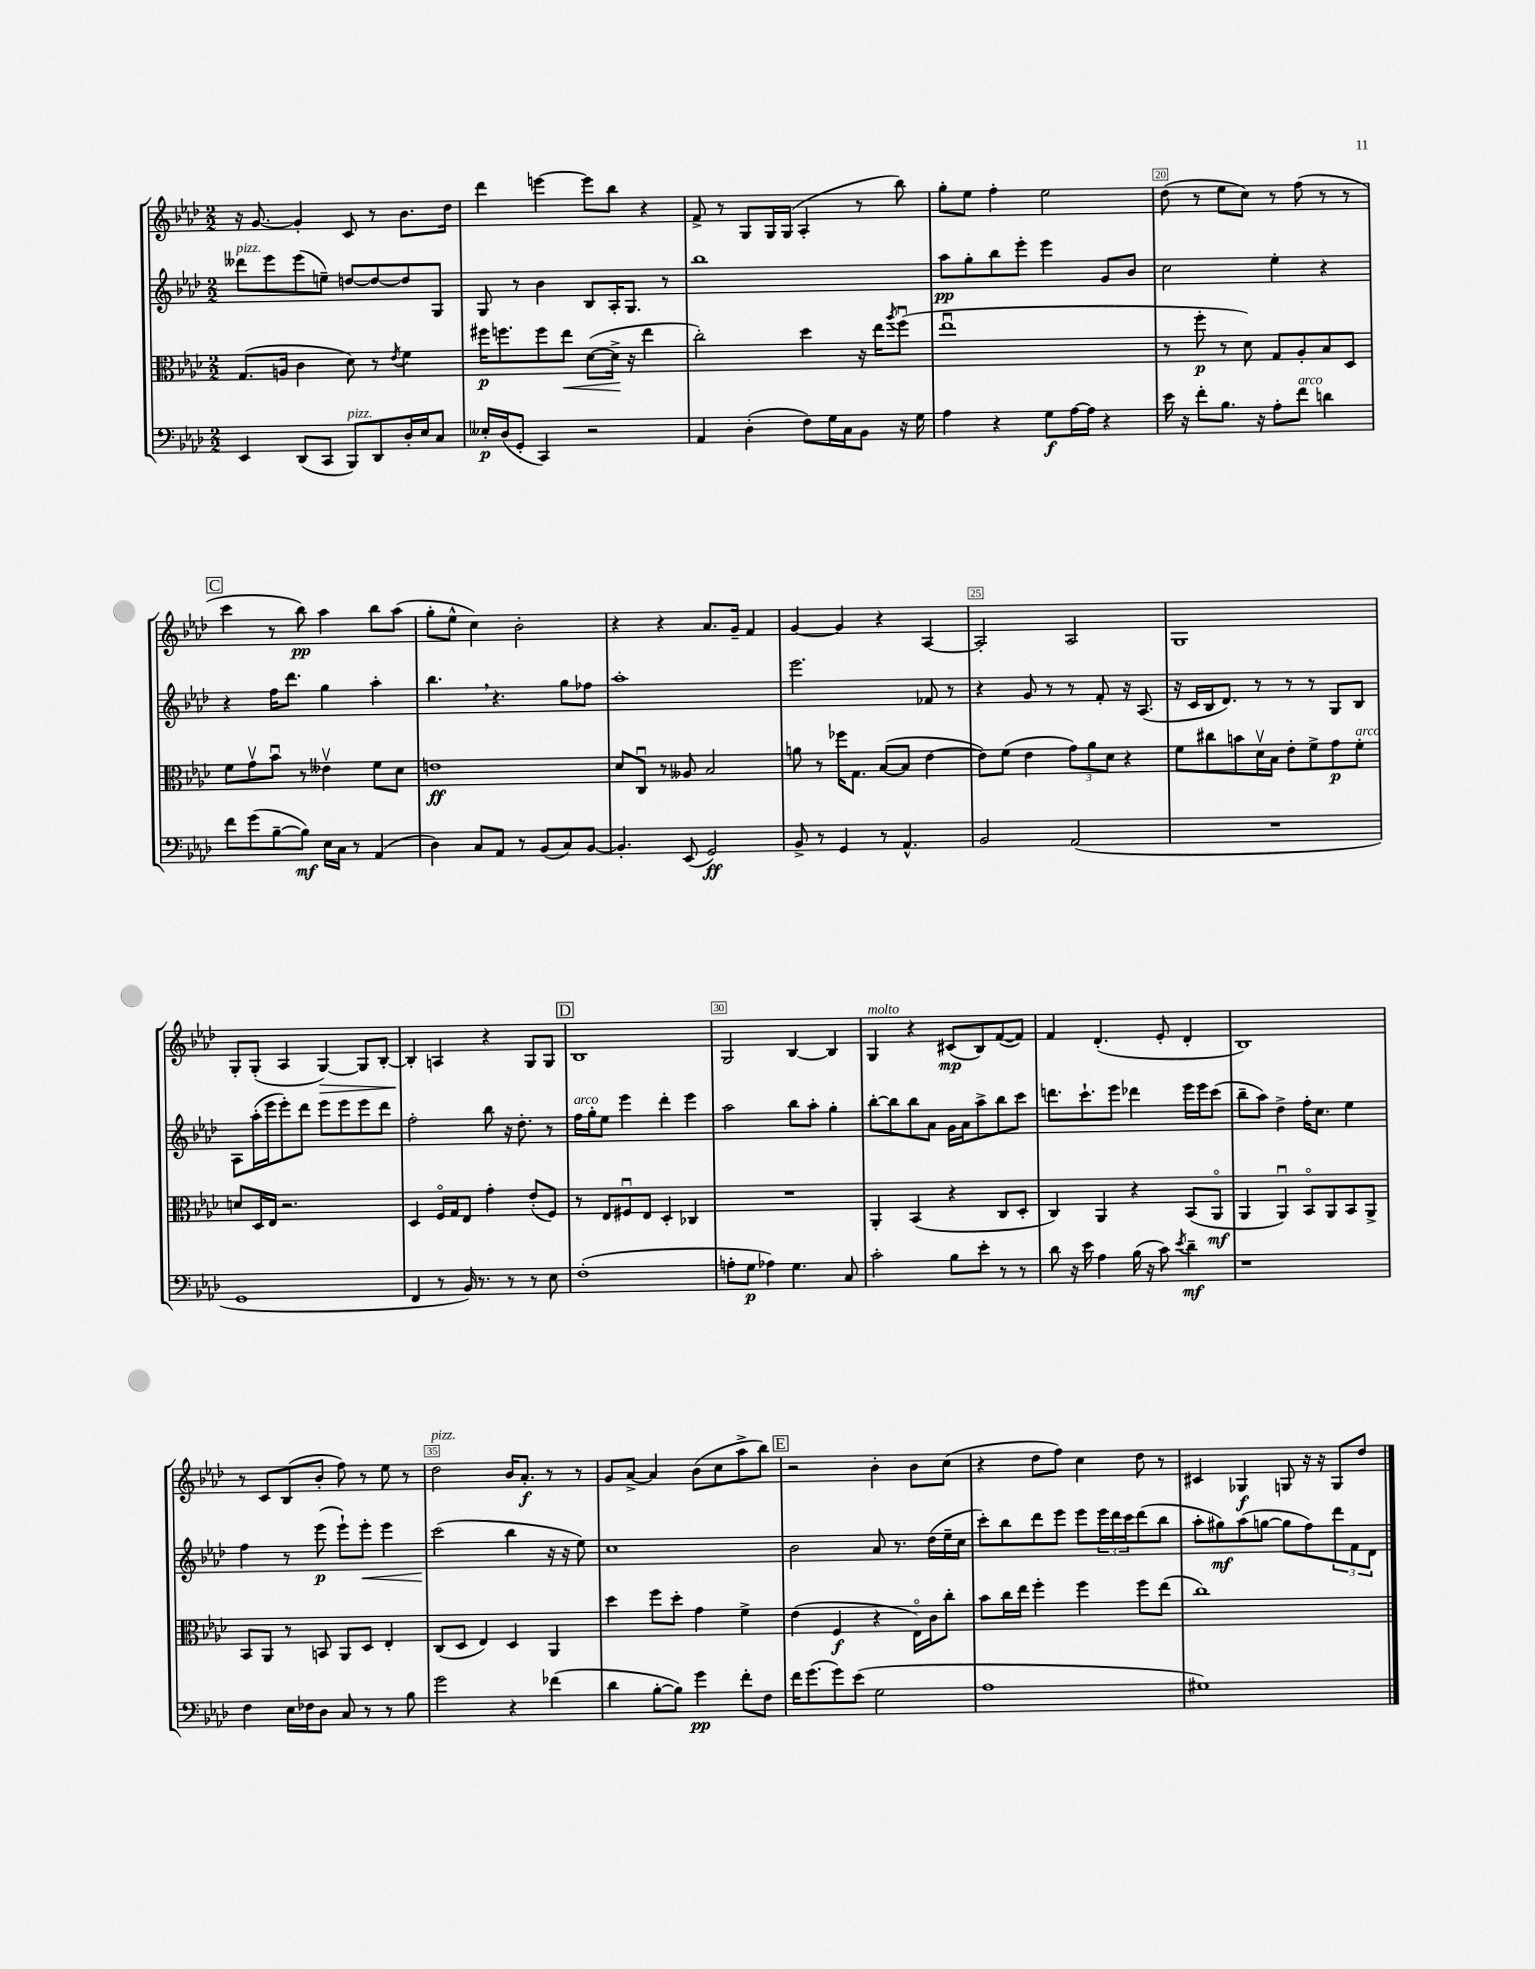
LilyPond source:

<<
\new StaffGroup <<
\new Staff = "s0" {
    \clef treble \key aes \major \numericTimeSignature \time 2/2
    r16 g'8.~ g'4-. c'8 r8 bes'8. des''16 |
    des'''4 e'''4~ e'''8 bes''8 r4 |
    f'8-> r8 g8 g16 g16( aes4-. r8 bes''8) |
    g''8-. ees''8 f''4-. ees''2 |
    des''8( r8 ees''8 c''8) r8 f''8( r8 r8 |
    \mark \markup { \box "C" } c'''4 r8 bes''8\pp) aes''4 bes''8 aes''8( |
    g''8-. ees''8-^ c''4) bes'2-. |
    r4 r4 aes'8. g'16-- f'4 |
    g'4~ g'4 r4 aes4~ |
    aes2-. aes2 |
    g1 |
    g8-. g8-.( aes4 g4~\>) g8 bes8~-. |
    bes4-.\! a4 r4 g8 g8 |
    \mark \markup { \box "D" } bes1 |
    g2 bes4~ bes4 |
    g4^\markup { \italic "molto" } r4 cis'8\mp( bes8) f'8~( f'8) |
    f'4 des'4.-.( ees'8-. des'4-. |
    bes1) |
    r8 c'8 bes8( bes'8-. f''8) r8 ees''8 r8 |
    des''2^\markup { \italic "pizz." } bes'16 aes'8.-.\f r8 r8 |
    g'8 aes'8~-> aes'4 bes'8( c''8 aes''8-> bes''8) |
    \mark \markup { \box "E" } r2 bes'4-. bes'8 c''8( |
    r4 des''8 f''8) c''4 des''8 r8 |
    cis'4 ges4\f g8 r16 r16 g8 des''8 \bar "|." |
}
\new Staff = "s1" {
    \clef treble \key aes \major \numericTimeSignature \time 2/2
    deses'''8^\markup { \italic "pizz." } ees'''8 ees'''8( e''8--) d''8~ d''8~ d''8 g8 |
    g8 r8 bes'4 bes8 aes16-. g8. r8 |
    bes''1 |
    aes''8\pp g''8-. bes''8 ees'''8-. ees'''4 g'8 bes'8 |
    c''2 ees''4-. r4 |
    \mark \markup { \box "C" } r4 f''16 des'''8. g''4 aes''4-. |
    bes''4. \breathe r4. g''8 fes''8 |
    aes''1-. |
    ees'''2. fes'8 r8 |
    r4 g'8 r8 r8 f'8-. r16 aes8.( |
    r16 c'16 bes16 des'8.) r8 r8 r8 g8 bes8 |
    aes8 aes''16-.( ees'''16 ees'''8-.) des'''8 ees'''8 ees'''8 ees'''8 des'''8 |
    f''2-. bes''8 r16 des''8.-. r8 |
    \mark \markup { \box "D" } f''16^\markup { \italic "arco" } g''16-. ees''8 ees'''4 des'''4-. ees'''4 |
    aes''2 bes''8 aes''8-. g''4-. |
    bes''8~-. bes''8 bes''8 aes'8 g'16 aes'16 aes''8-> bes''8 c'''8 |
    d'''8. c'''8.-! ees'''8 des'''4 ees'''16 ees'''16 c'''8( |
    bes''8-- aes''8) des''4-> f''16-. c''8. ees''4 |
    f''4 r8 ees'''8\p( ees'''8-!) ees'''8-.\< ees'''4 |
    c'''2\!( bes''4 r16 r16 ees''8) |
    c''1 |
    \mark \markup { \box "E" } bes'2 aes'8 r8. des''16( ees''16-- c''16 |
    c'''8-.) bes''8 des'''8 ees'''8 ees'''8 \tuplet 3/2 { ees'''16 des'''16 c'''16 } des'''8( bes''8 |
    aes''8-. gis''8\mf) aes''8( g''8~ g''8 f''8) \tuplet 3/2 { des'''8 f'8 des'8 } \bar "|." |
}
\new Staff = "s2" {
    \clef alto \key aes \major \numericTimeSignature \time 2/2
    g8.( a16 c'4 des'8) r8 \acciaccatura { ees'8 } f'4 |
    fis''16\p f''8. f''8 ees''8\< des'8~( des'16->\! r16 ees''4 |
    c''2-.) des''4 r16 ees''16 \acciaccatura { aes''8 } f''8\downbow( |
    ees''1\downbow |
    r8 f''8-.\p r8 des'8) g8 aes8-. bes8 des8 |
    \mark \markup { \box "C" } f'8 g'8\upbow bes'8\downbow r8 eeses'4\upbow f'8 des'8 |
    e'1\ff |
    des'8 c8\downbow r8 aeses8 bes2 |
    a'8 r8 fes''16 g8. bes8~( bes8 ees'4~ |
    ees'8) f'8( ees'4 \tuplet 3/2 { g'8) aes'8 des'8 } r4 |
    f'8 cis''8 b'8 des'16\upbow bes16 ees'8-. f'8-> g'8\p f'8-.^\markup { \italic "arco" } |
    d'8 des16 ees16 r2. |
    des4 f16\flageolet g16 ees8 g'4-. ees'8-.( f8) |
    \mark \markup { \box "D" } r8 ees8 fis8\downbow ees8 des4-. ces4 |
    R1 |
    aes,4-. bes,4( r4 c8 des8-. |
    c4) aes,4 r4 bes,8( aes,8\flageolet\mf |
    aes,4 aes,4\downbow) bes,8\flageolet aes,8 bes,8 aes,8-> |
    bes,8 aes,8 r8 b,8 aes,8 des8 ees4-. |
    c8( des8 ees4) des4 aes,4 |
    des''4 f''8 des''8-. g'4 f'4-> |
    \mark \markup { \box "E" } ees'4( f4\f r4 ees16\flageolet) c'16 c''8-. |
    bes'8 c''16 ees''16 f''4-. f''4 f''8 ees''8( |
    c''1) \bar "|." |
}
\new Staff = "s3" {
    \clef bass \key aes \major \numericTimeSignature \time 2/2
    ees,4 des,8( c,8 bes,,8^\markup { \italic "pizz." }) des,8 des16-. ees16 c8 |
    eeses16-.\p des16( g,8-. c,4) r2 |
    aes,4 des4-.( f8) g16 c16 bes,8 r16 g16 |
    aes4 r4 g8\f aes16~ aes16 r4 |
    ees'16 r16 f'8-. bes8. r16 aes8-. f'8^\markup { \italic "arco" } d'4 |
    \mark \markup { \box "C" } f'8 g'8( bes8~-- bes8\mf) ees16 c16 r8 aes,4( |
    des4) c8 aes,8 r8 bes,8( c8) bes,8~ |
    bes,4.-. ees,8( g,2\ff) |
    bes,8-> r8 g,4 r8 aes,4.-^ |
    bes,2 aes,2( |
    R1 |
    g,1 |
    f,4 r8 bes,16) r8. r8 r8 ees8 |
    \mark \markup { \box "D" } f1-.( |
    a8-. g8\p aes4) g4. c8 |
    c'2-. bes8 ees'8-. r8 r8 |
    des'8 r16 ees'16 aes4 bes16( r16 c'8) \acciaccatura { ees'8 } des'4--\mf |
    r1 |
    f4 ees16 fes16 des8 c8 r8 r8 bes8 |
    g'2 r4 fes'4( |
    des'4 bes8~-. bes8) g'4\pp f'8-. f8 |
    \mark \markup { \box "E" } f'16 g'8.( g'8) ees'8( g2 |
    aes1 |
    gis1) \bar "|." |
}
>>
>>
\layout { \context { \Score currentBarNumber = #16 \override BarNumber.break-visibility = ##(#f #t #t) barNumberVisibility = #(every-nth-bar-number-visible 5) \override BarNumber.stencil = #(make-stencil-boxer 0.1 0.3 ly:text-interface::print) } }
